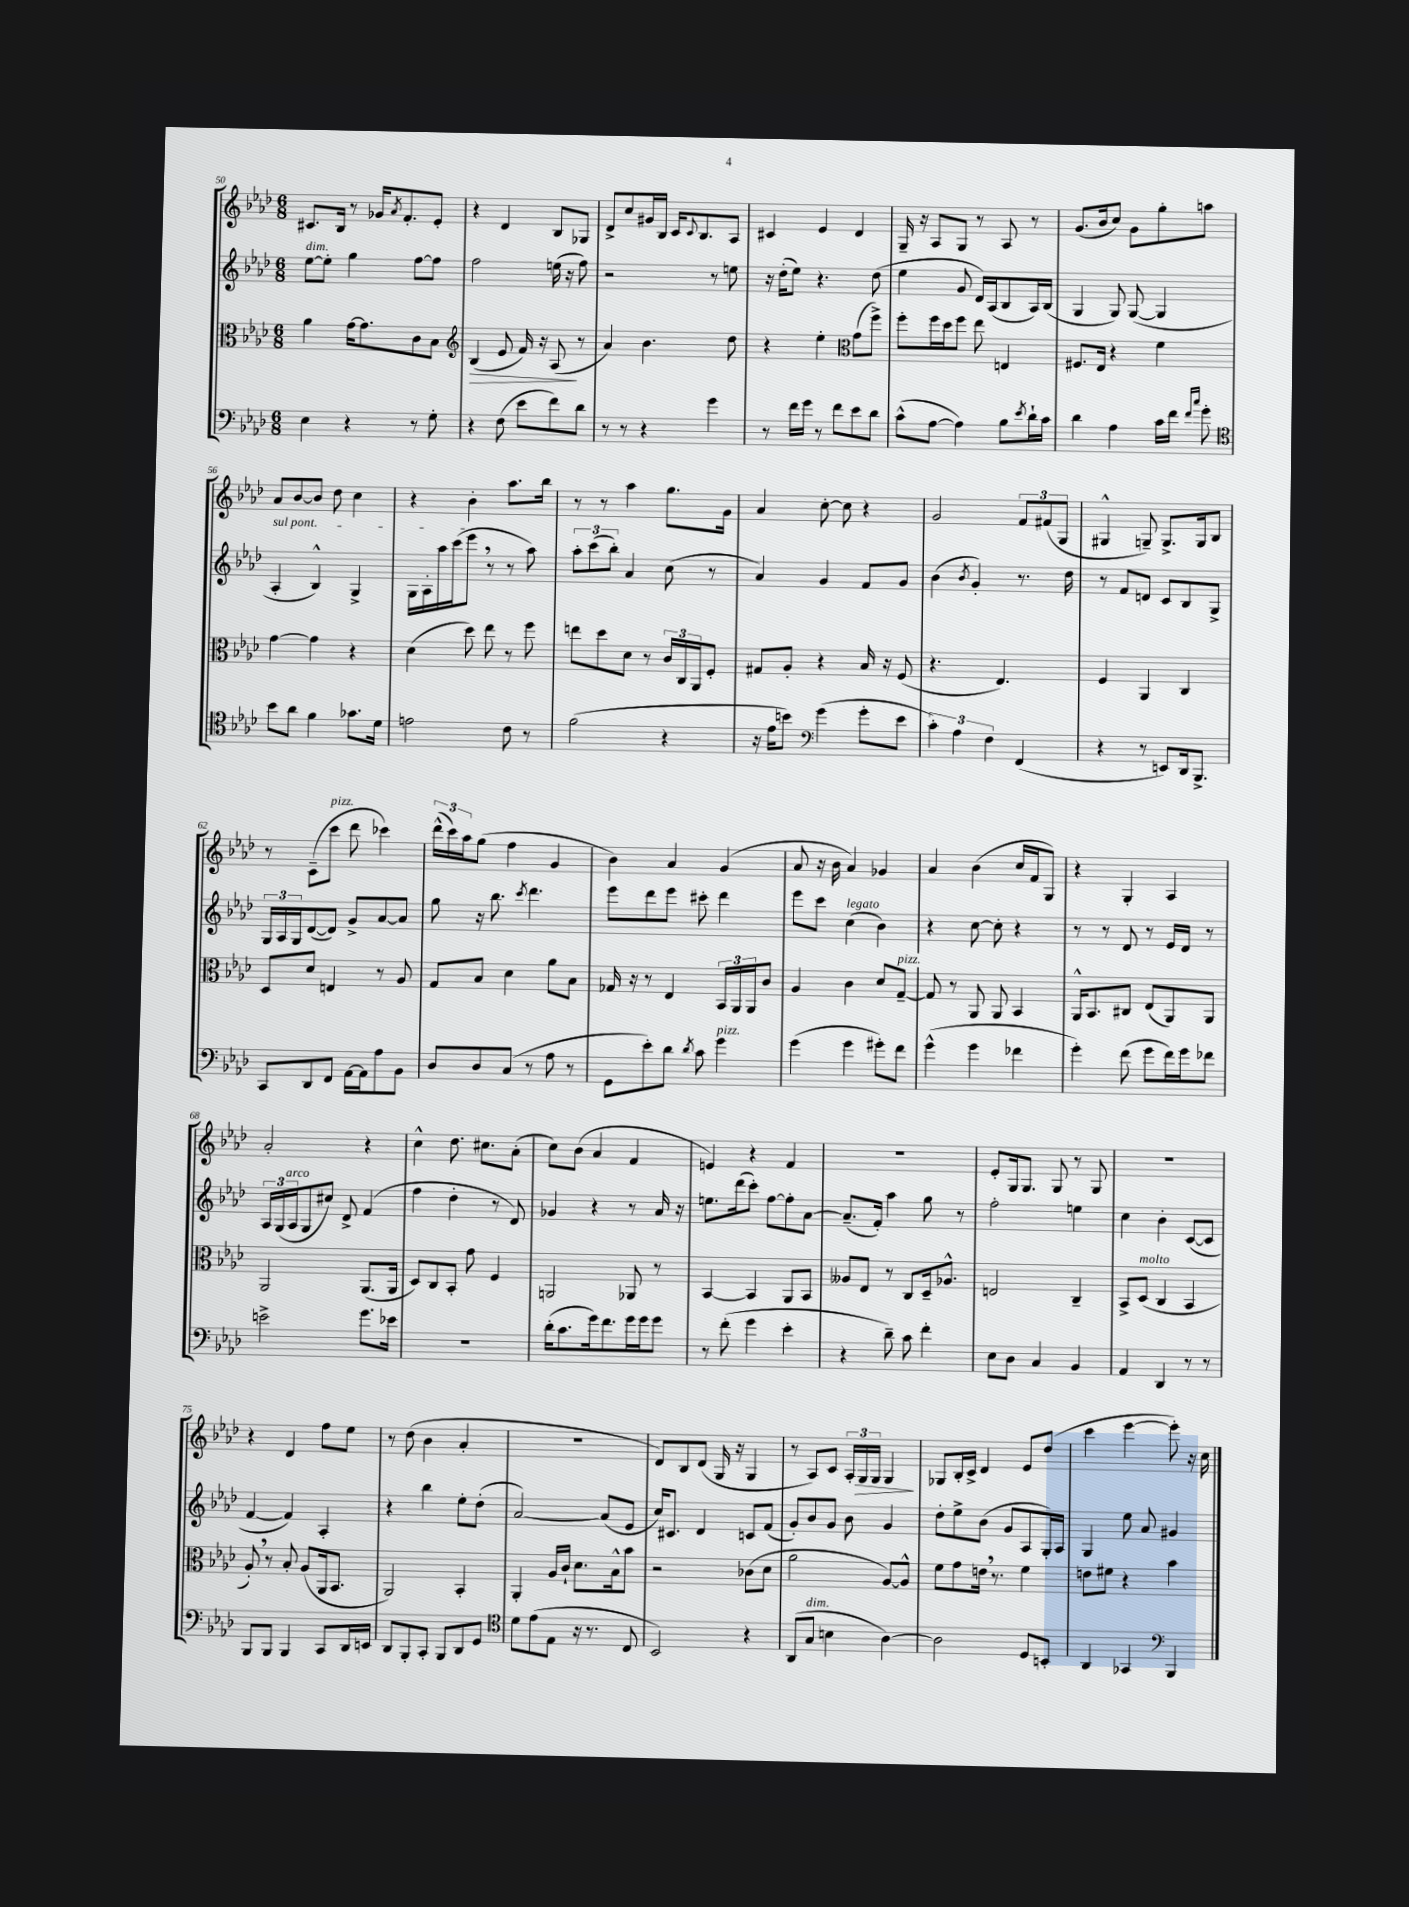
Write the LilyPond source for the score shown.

<<
\new StaffGroup <<
\new Staff = "s0" {
    \clef treble \key aes \major \numericTimeSignature \time 6/8
    cis'8. bes16 r8 ges'16 \acciaccatura { aes'8 } f'8.-. ees'8-. |
    r4 des'4 bes8 ges8 |
    des'8-> c''8 gis'16 bes16 c'16 \appoggiatura { c'8 } bes8. aes8 |
    cis'4 ees'4 des'4 |
    g16-- r16 aes8 g8 r8 aes8 r8 |
    g'8.( bes'16 c''8) g'8 g''8-. a''8 |
    aes'8 bes'8~ bes'8 des''8 c''4 |
    r4 bes'4-. aes''8. bes''16 |
    r8 r8 aes''4 g''8. g'16 |
    aes'4 c''8~-. c''8 r4 |
    g'2 \tuplet 3/2 { f'8 fis'8( g8 } |
    gis4-^ g8--) g8.-> g16 bes8 |
    r8 c'8--( c'''8^\markup { \italic "pizz." } des'''8 ces'''4) |
    \tuplet 3/2 { des'''16-^( c'''16) aes''16 } g''8( f''4 g'4 |
    bes'4) aes'4 g'4( |
    aes'8 r16 bes'16 aes'4) ges'4 |
    aes'4 bes'4( c''16 f'16 g8) |
    r4 g4-. aes4 |
    aes'2-. r4 |
    c''4-^ des''8. cis''8. aes'8-.( |
    c''8) bes'8( aes'4 f'4 |
    e'4) r4 f'4 |
    R2. |
    ees'8-. g16 g8. g8 r8 g8 |
    R2. |
    r4 des'4 f''8 ees''8 |
    r8 des''8( bes'4 aes'4-. |
    R2. |
    des'8) bes8 des'8( g16 r16 g4 |
    r8 aes8) c'8 \tuplet 3/2 { aes16-. g16\> g16 } g4\! |
    ges8 bes16-. c'16-> des'4 ees'8 des''8( |
    c'''4 ees'''4~ ees'''8-.) r16 c''16 \bar "|." |
}
\new Staff = "s1" {
    \clef treble \key aes \major \numericTimeSignature \time 6/8
    ees''8~^\markup { \italic "dim." } ees''8-. g''4 f''8~ f''8 |
    f''2 e''16( r16 f''8) |
    r2 r8 e''8 |
    r16 des''16-.( ees''8) r4. des''8( |
    ees''4 g'8 des'16) aes16( bes8 aes16) bes16( |
    g4 g8) g8~( g4 |
    \once \override TextSpanner.bound-details.left.text = \markup { \italic "sul pont." } aes4-.\startTextSpan bes4-^) g4-> |
    g16 aes16-. aes''16 c'''16( ees'''8\stopTextSpan \breathe r8 r8 aes''8) |
    \tuplet 3/2 { aes''8-. c'''8( bes''8-.) } aes'4 c''8( r8 |
    aes'4) g'4 f'8 g'8 |
    bes'4( \acciaccatura { bes'8 } g'4-.) r8. des''16 |
    r8 f'8 d'8 c'8 bes8 g8-> |
    \tuplet 3/2 { g16 aes16 g16 } des'8~( des'8) g'8-> aes'8~ aes'8 |
    g''8 r16 bes''8. \acciaccatura { c'''8 } des'''4. |
    ees'''8 des'''8 ees'''8 cis'''8-. des'''4 |
    ees'''8 c'''8 c''4^\markup { \italic "legato" }( bes'4) |
    r4 c''8~ c''8-. r4 |
    r8 r8 des'8 r8 ees'16 des'16 r8 |
    \tuplet 3/2 { aes16 g16( aes16^\markup { \italic "arco" } } g8 cis''8) des'8-> f'4( |
    f''4 des''4-. r8 des'8) |
    ges'4 r4 r8 aes'16 r16 |
    e''8. des'''16( c'''8-.) f''8~ f''8-. aes'8~ |
    aes'8.--( f'16-.) aes''4 g''8 r8 |
    f''2-. e''4 |
    c''4 bes'4-. c'8~( c'8 |
    f'4~ f'4) aes4-. |
    r4 bes''4 ees''8-. des''8-.( |
    aes'2~) aes'8( ees'8 |
    c''16) cis'8. des'4 c'8 f'8( |
    g'8-.) bes'8 g'8 bes'8 g'4 |
    des''8-. ees''8-> bes'8( g'8 aes8 g16-.) aes16 |
    g4 ees''8 aes'8 gis'4 \bar "|." |
}
\new Staff = "s2" {
    \clef alto \key aes \major \numericTimeSignature \time 6/8
    aes'4 g'16~ g'8. c'8 bes8 |
    \clef treble bes4\>( ees'8 f'16) r16 aes8\!( r8 |
    aes'4) bes'4. des''8 |
    r4 ees''4-. \clef alto g'8( f''8->) |
    f''8-. f''16 des''16 f''8 ees''8 e4 |
    fis8. ees16 r4 f'4 |
    g'4~ g'4 r4 |
    des'4( des''8) ees''8 r8 f''8 |
    e''8 des''8 des'8 r8 \tuplet 3/2 { c'16 c16 aes,16 } f8-. |
    gis8 aes8-. r4 bes16 r16 f8( |
    r4. ees4.) |
    f4 aes,4 c4 |
    des8 des'8 e4 r8 aes8 |
    g8 bes8 des'4 aes'8 bes8 |
    ges16 r16 r8 ees4 \tuplet 3/2 { bes,16 aes,16 aes,16 } c'8 |
    aes4 c'4 des'8 g8~--^\markup { \italic "pizz." } |
    g8 r8 aes,8 aes,8 bes,4 |
    aes,16-^ bes,8. cis8 ees8( aes,8) aes,8 |
    aes,2 aes,8.( aes,16 |
    des8) c8 bes,8-. g'8 f4 |
    a,2 aes,8 r8 |
    bes,4~ bes,4 aes,8 bes,8 |
    aeses8 ees8 r8 c8 des16-- aes8.-^ |
    e2 c4-- |
    bes,8-> des8^\markup { \italic "molto" }( c4 bes,4 |
    aes8-.) \breathe r8 bes8-. aes8( aes,16 bes,8. |
    aes,2) bes,4-. |
    aes,4-. aes16 c'16-! des'8. bes16-^ bes'8 |
    r2 ces'8( des'8 |
    aes'2 aes8~) aes8-^ |
    f'8 g'8 e'16 \breathe r8. f'4 |
    e'8 fis'8 r4 bes'4 \bar "|." |
}
\new Staff = "s3" {
    \clef bass \key aes \major \numericTimeSignature \time 6/8
    ees4 r4 r8 g8-. |
    r4 f8( ees'8 f'8) des'8 |
    r8 r8 r4 g'4 |
    r8 f'16 g'16 r8 f'8 ees'8 des'8 |
    c'8-^( aes8~ aes4) bes8 \acciaccatura { ees'8 } des'16-! c'16 |
    des'4 aes4 c'16 f'16 \grace { f'16 c''16 } g'8-. |
    \clef tenor bes'8 aes'8 f'4 ges'8. des'16 |
    e'2 c'8 r8 |
    f'2( r4 |
    r16 ees'16 b'8) \clef bass g'4( g'8-. ees'8 |
    \tuplet 3/2 { c'4-.) aes4 f4 } f,4( |
    r4 r8 e,8) des,16 bes,,8.-> |
    c,8 des,8 f,8 aes,16~ aes,16 aes8 bes,8 |
    des8 des8 c8( r8 aes8 r8 |
    g,8 ees'8-.) des'8 \acciaccatura { des'8 } c'8 g'4^\markup { \italic "pizz." } |
    g'4( g'4 gis'8-.) f'8 |
    g'4-^( g'4 fes'4 |
    g'4-.) f'8( g'8 f'16) g'16 fes'8 |
    e'2-> g'8. ees'16 |
    R2. |
    des'16-.( c'8. g'16) f'8. g'16 g'16 g'8 |
    r8 f'8-.( g'4 ees'4-. |
    r4 des'8--) c'8 f'4-. |
    ees8 des8 c4 bes,4 |
    aes,4 des,4 r8 r8 |
    bes,,8 bes,,8 bes,,4 c,8 des,16 e,16 |
    des,8 bes,,8-. c,8-. bes,,8 des,8 g,8 |
    \clef tenor des'8 ees'8( ees8 r16 r8. c8 |
    bes,2) r4 |
    aes,8( g8^\markup { \italic "dim." } b4 aes4~) |
    aes2 des8 b,8-. |
    aes,4 ges,4 \clef bass bes,,4 \bar "|." |
}
>>
>>
\layout { \context { \Score currentBarNumber = #50 } }
